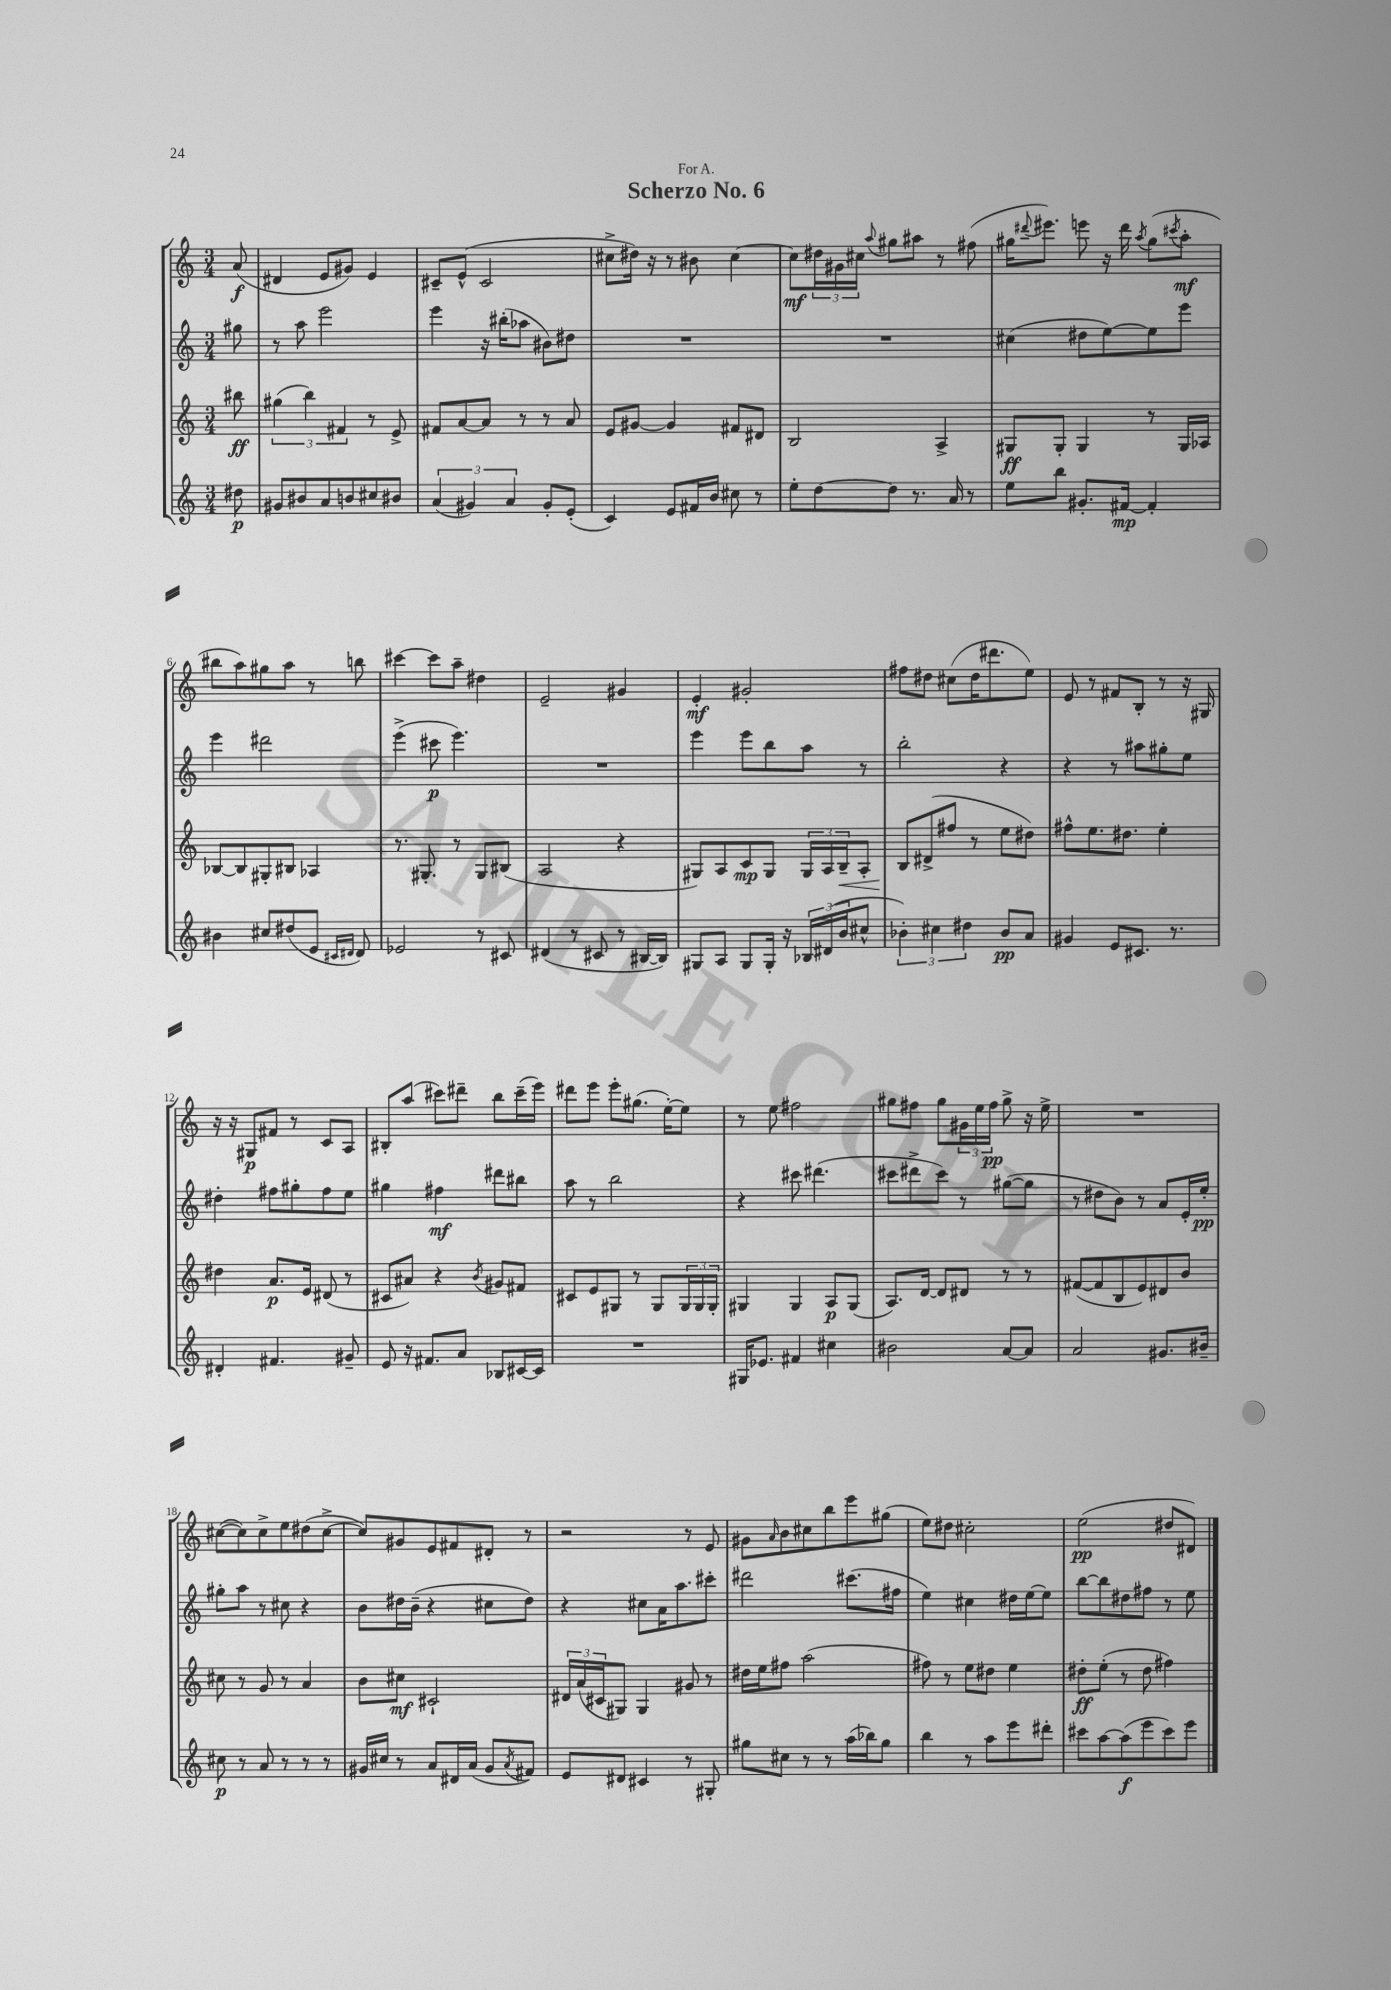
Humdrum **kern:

**kern	**dynam	**kern	**dynam	**kern	**dynam	**kern	**dynam
*part4	*part4	*part3	*part3	*part2	*part2	*part1	*part1
*staff4	*staff4	*staff3	*staff3	*staff2	*staff2	*staff1	*staff1
*clefG2	*	*clefG2	*	*clefG2	*	*clefG2	*
*k[]	*	*k[]	*	*k[]	*	*k[]	*
*M3/4	*	*M3/4	*	*M3/4	*	*M3/4	*
=	=	=	=	=	=	=	=
8dd#X\	p	8bb#X\	ff	8gg#X\	.	(8a/	f
=1	=1	=1	=1	=1	=1	=1	=1
8g#X/L	.	(6gg#X\	.	8r	.	4d#X/	.
8b#X/	.	.	.	8aa\	.	.	.
.	.	6bb\)	.	.	.	.	.
8a/	.	.	.	2eee\	.	8e/L	.
.	.	6f#X/	.	.	.	.	.
8bn/	.	.	.	.	.	8g#X/J)	.
8cc#X/	.	8r	.	.	.	4e/	.
8b#X/J	.	8e^/	.	.	.	.	.
=2	=2	=2	=2	=2	=2	=2	=2
(6a/	.	8f#X/L	.	4eee\	.	8c#X~/L	.
.	.	[8a/	.	.	.	(8e^^/J	.
6g#X/)	.	.	.	.	.	.	.
.	.	8a/J]	.	16r	.	2c#/	.
.	.	.	.	(16bb#X'\KL	.	.	.
6a/	.	.	.	.	.	.	.
.	.	8r	.	8aa-X\J	.	.	.
8g#'/L	.	8r	.	8b#X\L)	.	.	.
(8e'/J	.	8a/	.	8dd#X\J	.	.	.
=3	=3	=3	=3	=3	=3	=3	=3
4c/)	.	8e/L	.	2.r	.	8cc#X^\L	.
.	.	[8g#X/J	.	.	.	16dd#X\Jk)	.
.	.	.	.	.	.	16r	.
8e/L	.	4g#/]	.	.	.	8r	.
16f#X/L	.	.	.	.	.	8b#X\	.
16b/JJ	.	.	.	.	.	.	.
8cc#X\	.	8f#X/L	.	.	.	[4cc#\	.
8r	.	8d#X/J	.	.	.	.	.
=4	=4	=4	=4	=4	=4	=4	=4
8ee'\L	.	2B/	.	2.r	.	8cc#\L]	mf
[8dd\	.	.	.	.	.	24dd#X\L	.
.	.	.	.	.	.	24g#X\	.
.	.	.	.	.	.	24cc#X\JJ	.
.	.	.	.	.	.	8qqaa/	.
8dd\J]	.	.	.	.	.	8gg#X\L	.
8.r	.	.	.	.	.	8aa#X\J	.
.	.	4A^/	.	.	.	8r	.
16a/	.	.	.	.	.	.	.
8r	.	.	.	.	.	(8ff#X\	.
=5	=5	=5	=5	=5	=5	=5	=5
8ee\L	.	8G#X/L	ff	(4cc#X\	.	16gg#X\KL	.
.	.	.	.	.	.	8qqddd#X/	.
.	.	.	.	.	.	8.eee#X\J)	.
8bb\J	.	8G#'/J	.	.	.	.	.
8.g#X'/L	.	4G#/	.	8dd#X\L	.	8eeen\	.
.	.	.	.	[8ee\)	.	16r	.
[16f#X/Jk	mp	.	.	.	.	16ddd#\	.
.	.	.	.	.	.	8qaa/	.
4f#'/]	.	8r	.	8ee\]	.	(8gg#\L	.
.	.	.	.	.	.	8qccc#X/	.
.	.	16G#/LL	.	8eee\J	.	8aa'\J	mf
.	.	16A-X/JJ	.	.	.	.	.
!!LO:LB:g=z
=6	=6	=6	=6	=6	=6	=6	=6
4b#X\	.	[8B-X/L	.	4eee\	.	8bb#X\L	.
.	.	8B-/]	.	.	.	8aa\)	.
8cc#X/L	.	8G#X'/	.	2ddd#X\	.	8gg#X\	.
(8dd#X/	.	8B#X/J	.	.	.	8aa\J	.
8e/J	.	4A-X/	.	.	.	8r	.
16qqc#X/LL	.	.	.	.	.	.	.
16qqd#X/JJ	.	.	.	.	.	.	.
8d#/)	.	.	.	.	.	8bbn\	.
=7	=7	=7	=7	=7	=7	=7	=7
2e-X/	.	8.r	.	(4eee^\	.	[4ccc#X\	.
.	.	8.G#X'/	.	.	.	.	.
.	.	.	.	8ccc#X\	p	8ccc#\L]	.
.	.	8r	.	4.eee\)	.	8aa~\J	.
8r	.	8G#/L	.	.	.	4dd#X\	.
8c#X/	.	(8B#X/J	.	.	.	.	.
=8	=8	=8	=8	=8	=8	=8	=8
(4d#X/	.	2A/	.	2.r	.	2e~/	.
8r	.	.	.	.	.	.	.
8c#X/	.	.	.	.	.	.	.
8r	.	4r	.	.	.	4g#X/	.
[16B#X/LL	.	.	.	.	.	.	.
16B#/JJ])	.	.	.	.	.	.	.
=9	=9	=9	=9	=9	=9	=9	=9
8G#X/L	.	8G#X/L)	.	4eee\	.	4e'/	mf
8A/J	.	8A/	.	.	.	.	.
8G#/L	.	8c/	mp	8eee\L	.	2g#X'/	.
16G#'/Jk	.	8G#/J	.	8bb\	.	.	.
16r	.	.	.	.	.	.	.
24B-X/LL	.	24G#/LL	.	8aa\J	.	.	.
(24d#X/	.	24A/	.	.	.	.	.
!	!	!	!LO:HP:b	!	!	!	!
24b/J	.	24B~/J	<	.	.	.	.
8cc#X^^/J	.	8A'/J	.	8r	.	.	.
=10	=10	=10	=10	=10	=10	=10	=10
6b-X'\)	.	8B/L	.	2bb'\	.	8ff#X\L	.
.	.	(8d#X^/	[	.	.	8dd#X\J	.
6cc#X\	.	.	.	.	.	.	.
.	.	8ff#X/J	.	.	.	(8cc#X\L	.
6dd#X\	.	.	.	.	.	.	.
.	.	8r	.	.	.	16dd#\K	.
.	.	.	.	.	.	8.ddd#X\	.
8b-/L	pp	8ee\L	.	4r	.	.	.
8a/J	.	8dd#X\J)	.	.	.	8ee\J)	.
=11	=11	=11	=11	=11	=11	=11	=11
4g#X/	.	8ff#X^^\L	.	4r	.	8e/	.
.	.	8.ee\	.	.	.	8r	.
8e/L	.	.	.	8r	.	8f#X/L	.
.	.	8.dd#X\J	.	.	.	.	.
8.c#X/J	.	.	.	8aa#X\L	.	8B'/J	.
.	.	4ee'\	.	8gg#X'\	.	8r	.
8.r	.	.	.	.	.	.	.
.	.	.	.	8ee\J	.	16r	.
.	.	.	.	.	.	16G#X/	.
!!LO:LB:g=z
=12	=12	=12	=12	=12	=12	=12	=12
4d#X'/	.	4dd#X\	.	4dd#X'\	.	16r	.
.	.	.	.	.	.	16r	.
.	.	.	.	.	.	8G#X/L	p
4.f#X/	.	8.a/L	p	8ff#X\L	.	8f#X/J	.
.	.	.	.	8gg#X'\	.	8r	.
.	.	16e/Jk	.	.	.	.	.
.	.	(8d#X/	.	8ff#\	.	8c/L	.
8g#X~/	.	8r	.	8ee\J	.	8A/J	.
=13	=13	=13	=13	=13	=13	=13	=13
8e/	.	8c#X/L	.	4gg#X\	.	8B#X'/L	.
16r	.	8a#X/J)	.	.	.	(8aa/J	.
8.f#X/L	.	.	.	.	.	.	.
.	.	4r	.	4ff#X\	mf	8ccc#X\L)	.
8a/J	.	.	.	.	.	8ddd#X~\J	.
.	.	8qb/	.	.	.	.	.
8B-X/L	.	8g#X/L	.	8ddd#X\L	.	8bb\L	.
[16c#X/L	.	8f#X/J	.	8bb#X\J	.	(16ccc#~\L	.
16c#/JJ]	.	.	.	.	.	16eee\JJ)	.
=14	=14	=14	=14	=14	=14	=14	=14
2.r	.	8c#X/L	.	8aa\	.	8ddd#X\L	.
.	.	8e/	.	8r	.	8eee\J	.
.	.	8G#X/J	.	2bb\	.	8eee'\L	.
.	.	8r	.	.	.	(8.gg#X\J	.
.	.	8G#/L	.	.	.	.	.
.	.	.	.	.	.	[16ee'\KL)	.
.	.	24G#/L	.	.	.	8ee\J]	.
.	.	24G#/	.	.	.	.	.
.	.	24G#'/JJ	.	.	.	.	.
=15	=15	=15	=15	=15	=15	=15	=15
16G#X/KL	.	4G#X/	.	4r	.	8r	.
8.e-X/J	.	.	.	.	.	.	.
.	.	.	.	.	.	8ee\	.
4f#X/	.	4G#/	.	8ccc#X\	.	2ff#X\	.
.	.	.	.	(4.ddd#X\	.	.	.
4cc#X\	.	8A/L	p	.	.	.	.
.	.	(8G#/J	.	.	.	.	.
=16	=16	=16	=16	=16	=16	=16	=16
2b#X\	.	8.A/L)	.	8ccc#X\L	.	8gg#X\L	.
.	.	.	.	8ddd#X^\	.	8ff#X\J	.
.	.	[16d/Jk	.	.	.	.	.
.	.	8d/L]	.	8ccc#\J)	.	8gg#\L	.
.	.	8d#X/J	.	8r	.	24g#X\L	.
.	.	.	.	.	.	24ee\	.
.	.	.	.	.	.	24ff#\JJ	pp
[8a/L	.	8r	.	([8gg#X\L	.	8gg#^\	.
8a/J]	.	8r	.	8gg#\J]	.	16r	.
.	.	.	.	.	.	16ee^\	.
=17	=17	=17	=17	=17	=17	=17	=17
2a/	.	([8f#X/L	.	8r	.	2.r	.
.	.	8f#/]	.	8dd#X\L	.	.	.
.	.	8B/	.	8b\J)	.	.	.
.	.	8e/)	.	8r	.	.	.
8.g#X/L	.	8d#X/	.	8a/L	.	.	.
.	.	8b/J	.	16e'/L	.	.	.
16b#X~/Jk	.	.	.	16ee'/JJ	pp	.	.
!!LO:LB:g=z
=18	=18	=18	=18	=18	=18	=18	=18
8cc#X\	p	8cc#X\	.	8gg#X'\L	.	([8cc#X\L	.
8r	.	8r	.	8aa\J	.	8cc#\])	.
8a/	.	8g/	.	8r	.	8cc#^\	.
8r	.	8r	.	8cc#X\	.	8ee\	.
8r	.	4a/	.	4r	.	(8dd#X\	.
8r	.	.	.	.	.	[8cc#^\J	.
=19	=19	=19	=19	=19	=19	=19	=19
16g#X/LL	.	8b\L	.	8b\L	.	8cc#/L])	.
16cc#X/JJ	.	.	.	.	.	.	.
8r	.	8cc#X\J	mf	16dd#X\L	.	8g#X/	.
.	.	.	.	(16b~\JJ	.	.	.
8a/L	.	2c#X`/	.	4r	.	8e/	.
16d#X/L	.	.	.	.	.	8f#X/	.
(16a/JJ	.	.	.	.	.	.	.
8g#/L	.	.	.	8cc#X\L	.	8d#X'/J	.
8qa/	.	.	.	.	.	.	.
8f#X/J)	.	.	.	8dd#\J)	.	8r	.
=20	=20	=20	=20	=20	=20	=20	=20
8e/L	.	24d#X/LL	.	4r	.	2r	.
.	.	(24a/	.	.	.	.	.
.	.	24c#X/J	.	.	.	.	.
8d#X/J	.	8G#X/J)	.	.	.	.	.
4c#X/	.	4G#/	.	8cc#X\L	.	.	.
.	.	.	.	16a\K	.	.	.
.	.	.	.	8.aa\	.	.	.
8r	.	8g#X/	.	.	.	8r	.
8G#X'/	.	8r	.	8ccc#X'\J	.	8e/	.
=21	=21	=21	=21	=21	=21	=21	=21
8gg#X\L	.	16dd#X\LL	.	2ddd#X\	.	8g#X\L	.
.	.	16ee\J	.	.	.	.	.
.	.	.	.	.	.	16qqa/	.
8cc#X\J	.	8ff#X\J	.	.	.	8b\	.
8r	.	(2aa\	.	.	.	8cc#X\	.
8r	.	.	.	.	.	8bb\	.
(16aa\LL	.	.	.	(8.ccc#X\L	.	8eee\	.
16bb-X\J)	.	.	.	.	.	.	.
8gg#\J	.	.	.	.	.	(8gg#X\J	.
.	.	.	.	16ff#X\Jk	.	.	.
=22	=22	=22	=22	=22	=22	=22	=22
4bb\	.	8ff#X\)	.	4ee\)	.	8ee\L)	.
.	.	8r	.	.	.	8dd#X\J	.
8r	.	8ee\L	.	4cc#X\	.	2cc#X'\	.
8aa\L	.	8dd#X\J	.	.	.	.	.
8eee\	.	4ee\	.	16dd#X\LL	.	.	.
.	.	.	.	[16ee\J	.	.	.
8ddd#X'\J	.	.	.	8ee\J]	.	.	.
=23	=23	=23	=23	=23	=23	=23	=23
8ccc#X\L	.	8dd#X'\L	ff	[8bb\L	.	(2ee\	pp
[8aa\	.	(8ee'\J	.	8bb\]	.	.	.
(8aa\]	f	8r	.	8dd#X\	.	.	.
8eee\	.	8dd#\	.	8ff#X\J	.	.	.
8ccc#\)	.	4ff#X\)	.	8r	.	8dd#X/L	.
8eee\J	.	.	.	8ee\	.	8d#X/J)	.
==	==	==	==	==	==	==	==
*-	*-	*-	*-	*-	*-	*-	*-
